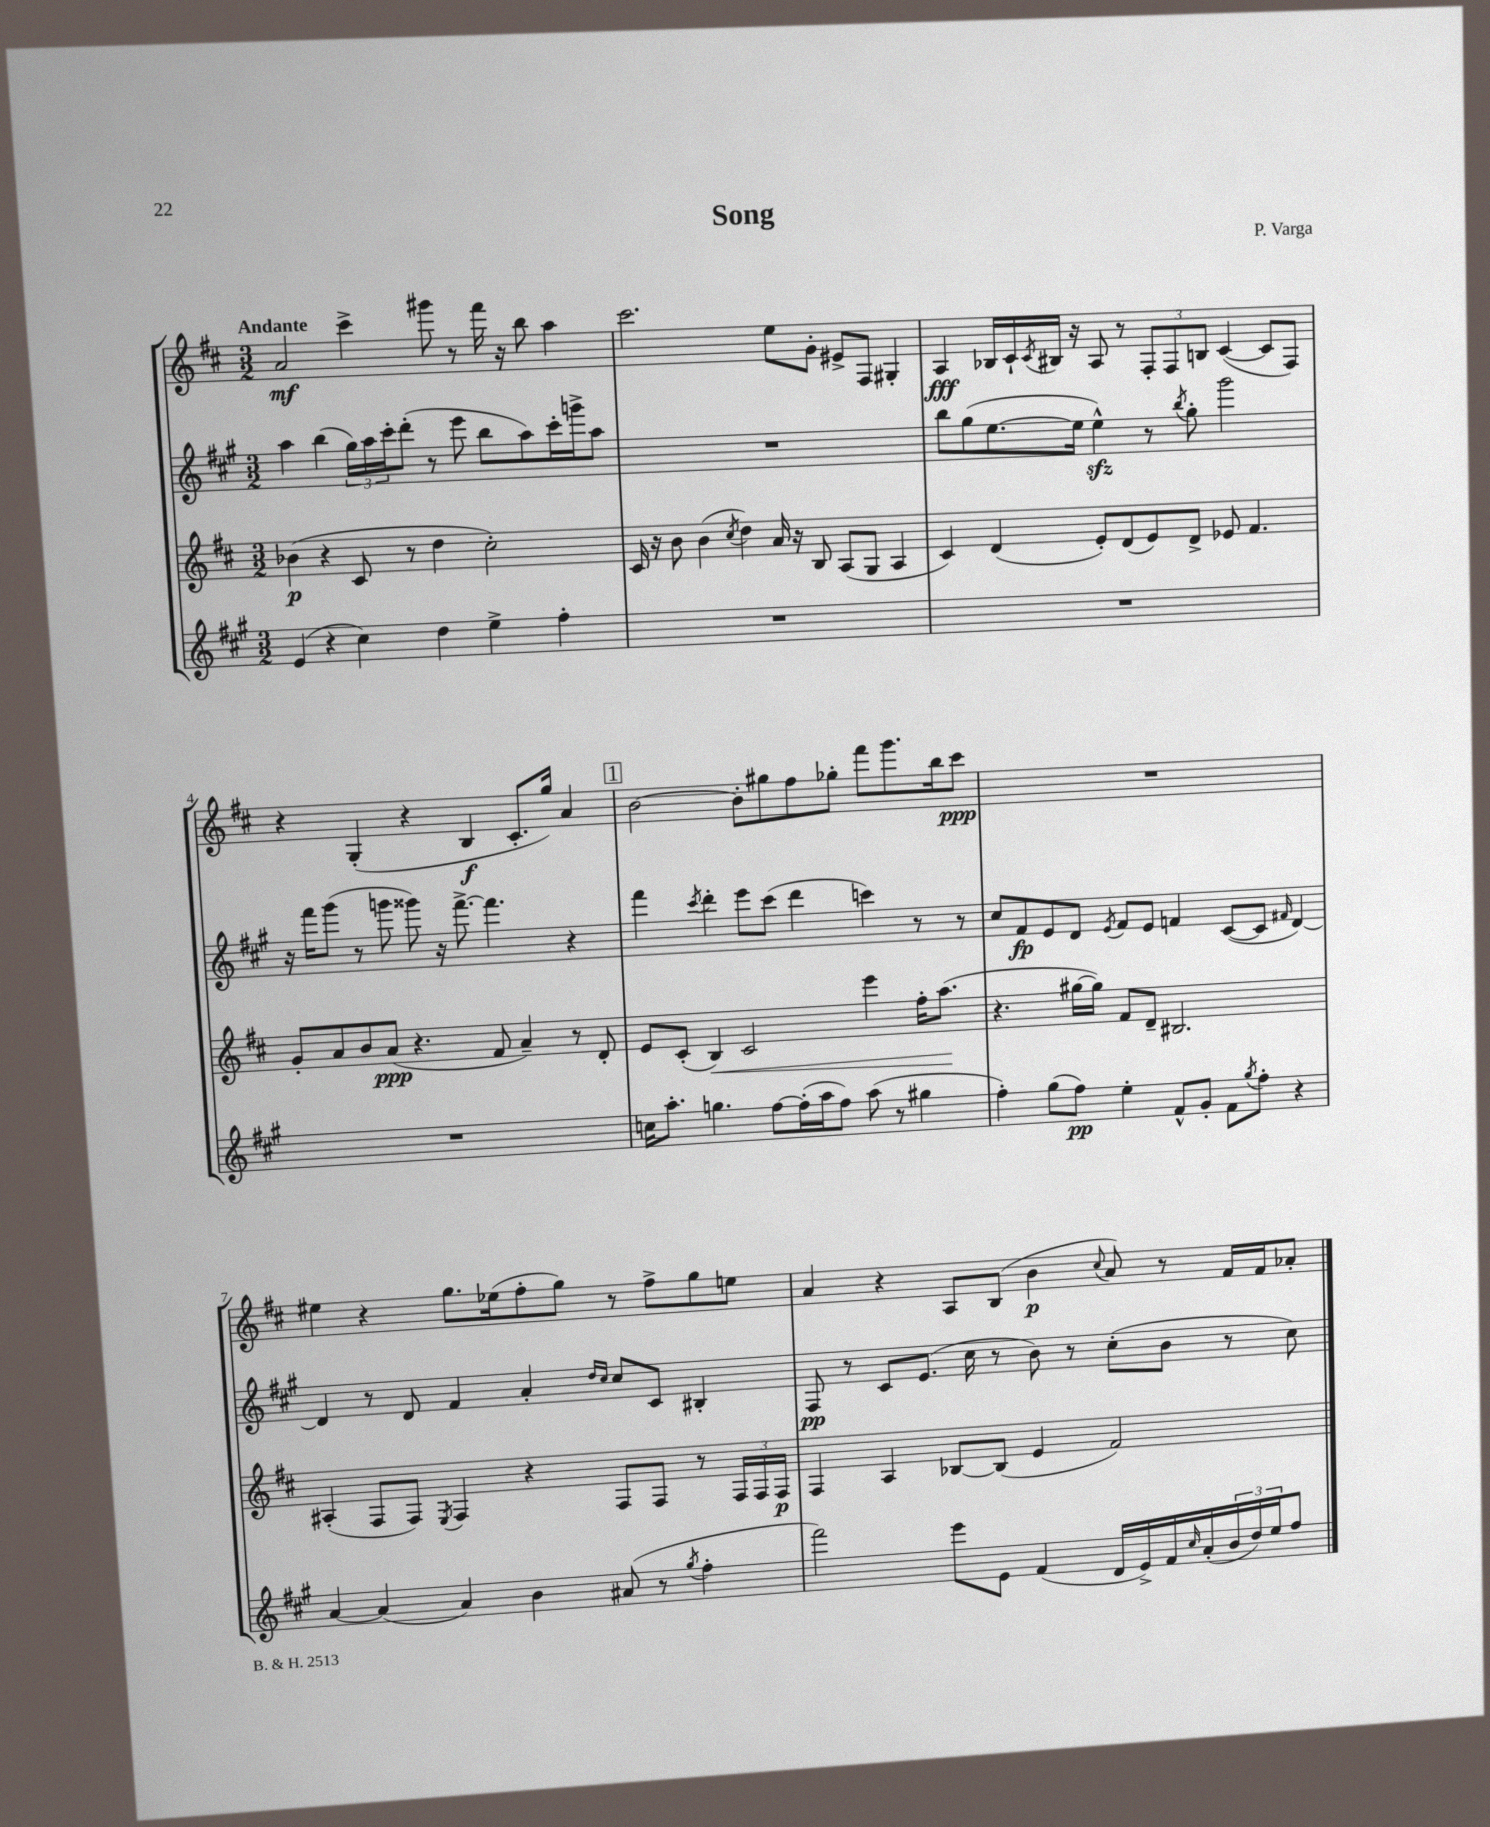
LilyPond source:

\header { title = "Song" composer = "P. Varga" }
<<
\new StaffGroup <<
\new Staff = "s0" {
    \clef treble \key d \major \numericTimeSignature \time 3/2 \tempo "Andante"
    a'2\mf cis'''4-> gis'''8 r8 fis'''16 r16 b''8 a''4 |
    cis'''2. e''8 g'8-. eis'8-> fis8 gis4-. |
    a4\fff bes16 cis'16-! \acciaccatura { cis'8 } bis16 r16 a8 r8 \tuplet 3/2 { fis8-. fis8 b8 } cis'4~( cis'8 fis8) |
    r4 g4-.( r4 b4\f cis'8.-. g''16) a'4 |
    \mark \markup { \box "1" } b'2~ b'8-. gis''8 fis''8 ges''8-. fis'''8 g'''8. b''16 cis'''8\ppp |
    R1. |
    eis''4 r4 g''8. ees''16( fis''8-. g''8) r8 fis''8-> g''8 e''8 |
    a'4 r4 a8 b8( b'4\p \appoggiatura { cis''8 } a'8) r8 fis'16 fis'16 aes'8-. \bar "|." |
}
\new Staff = "s1" {
    \clef treble \key a \major \numericTimeSignature \time 3/2
    a''4 b''4( \tuplet 3/2 { gis''16) a''16 cis'''16-. } d'''8-.( r8 e'''8 b''8 a''8) cis'''16-. g'''16-> a''8 |
    R1. |
    b''8 gis''8( e''8.~ e''16 e''4-^\sfz) r8 \acciaccatura { b''8 } gis''8-. gis'''2 |
    r16 fis'''16 gis'''8( r8 g'''8 gisis'''8) r16 fis'''8.~-> fis'''4. r4 |
    \mark \markup { \box "1" } fis'''4 \acciaccatura { cis'''8 } d'''4-. e'''8 cis'''8( d'''4 c'''4) r8 r8 |
    cis''8 fis'8\fp e'8 d'8 \acciaccatura { e'8 } fis'8 e'8 f'4 cis'8~( cis'8 \grace { fis'16 } d'4~) |
    d'4 r8 d'8 fis'4 a'4-. \grace { d''16 cis''16 } cis''8 cis'8 bis4-. |
    fis8\pp r8 cis'8 e'8.( cis''16 r8 b'8) r8 cis''8-.( b'8 r8 cis''8) \bar "|." |
}
\new Staff = "s2" {
    \clef treble \key d \major \numericTimeSignature \time 3/2
    bes'4\p( r4 cis'8 r8 d''4 cis''2-.) |
    cis'16 r16 b'8 b'4( \acciaccatura { cis''8 } d''4) a'16 r16 b8 a8( g8 a4 |
    cis'4) d'4( e'8-.) d'8( e'8) d'8-> ees'8 fis'4. |
    g'8-. a'8 b'8 a'8\ppp( r4. fis'8 a'4--) r8 d'8-. |
    \mark \markup { \box "1" } e'8 cis'8-.( b4\<) cis'2 e'''4 fis''16-. a''8.\!( |
    r4. gis''16~ gis''16) fis'8 d'8-- bis2. |
    ais4-.( fis8 fis8) \acciaccatura { e8 } fis4 r4 fis8 fis8 r8 \tuplet 3/2 { fis16 fis16 fis16\p } |
    fis4 a4 bes8~ bes8( e'4 fis'2) \bar "|." |
}
\new Staff = "s3" {
    \clef treble \key a \major \numericTimeSignature \time 3/2
    e'4( r4 cis''4) d''4 e''4-> fis''4-. |
    R1. |
    R1. |
    R1. |
    \mark \markup { \box "1" } c''16 a''8.-. g''4. fis''8~ fis''16-.( a''16 fis''8) a''8( r8 gis''4 |
    fis''4-.) gis''8( fis''8\pp) e''4-. fis'8-^ gis'8-. fis'8 \acciaccatura { gis''8 } fis''8-. r4 |
    a'4~ a'4( a'4) b'4 ais'8( r8 \acciaccatura { gis''8 } fis''4-. |
    fis'''2) e'''8 e'8 fis'4( d'16 e'16->) fis'16 \grace { cis''16 } a'16-.( \tuplet 3/2 { b'16 d''16) e''16 } fis''8 \bar "|." |
}
>>
>>
